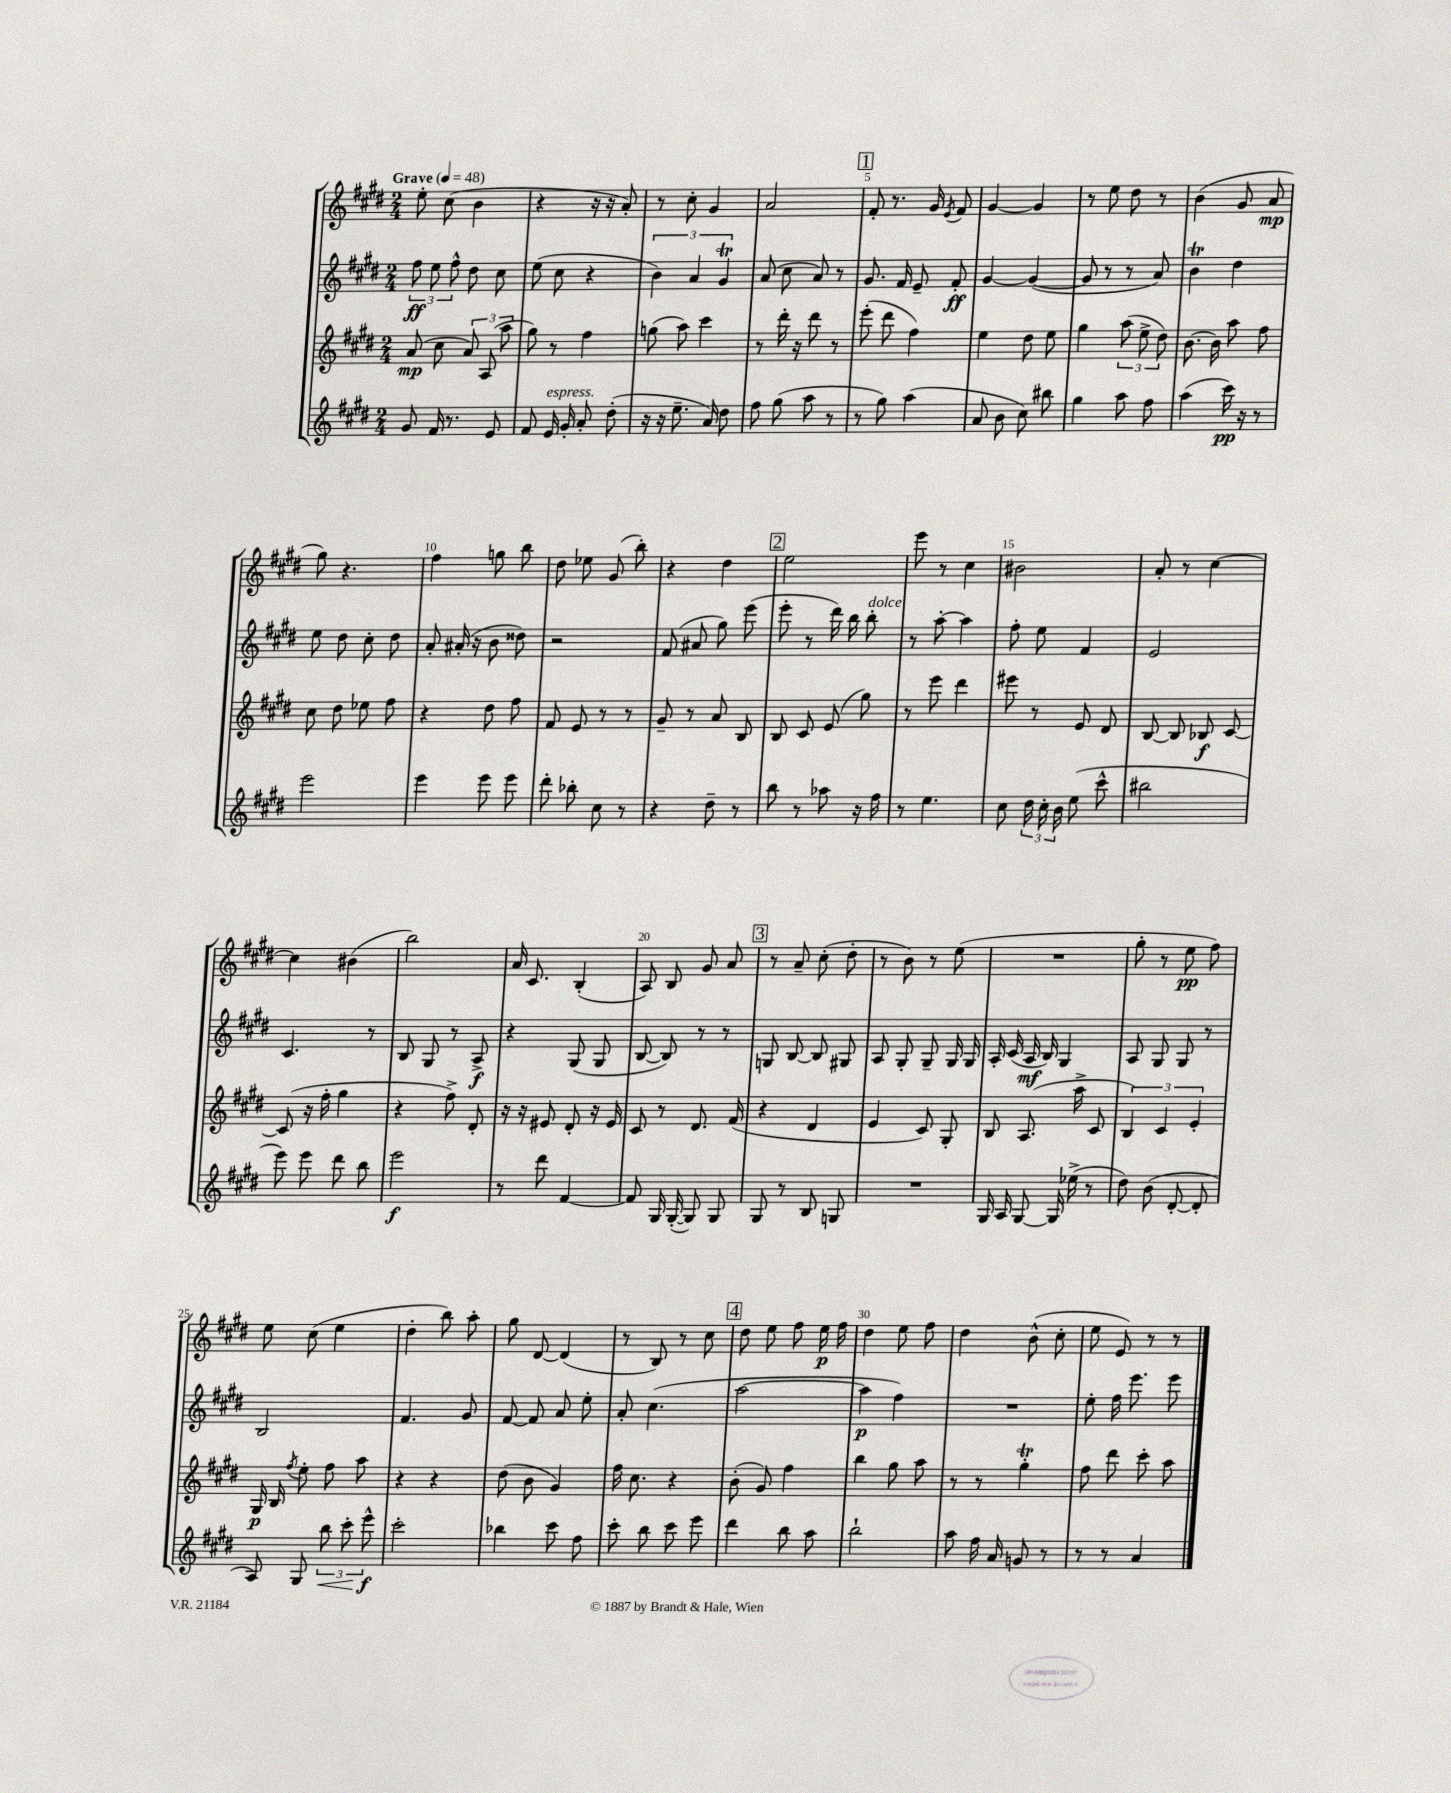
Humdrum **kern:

**kern	**dynam	**kern	**dynam	**kern	**dynam	**kern	**dynam
*part4	*part4	*part3	*part3	*part2	*part2	*part1	*part1
*staff4	*staff4	*staff3	*staff3	*staff2	*staff2	*staff1	*staff1
*clefG2	*	*clefG2	*	*clefG2	*	*clefG2	*
*k[f#c#g#d#]	*	*k[f#c#g#d#]	*	*k[f#c#g#d#]	*	*k[f#c#g#d#]	*
*M2/4	*	*M2/4	*	*M2/4	*	*M2/4	*
*MM48	*	*MM48	*	*MM48	*	*MM48	*
=1	=1	=1	=1	=1	=1	=1	=1
!	!	!	!	!	!	!LO:TX:a:B:t=Grave	!
8g#/	.	(8a/	mp	12ff#\	ff	8ee'\	.
.	.	.	.	12ee\	.	.	.
16f#/	.	8cc#\	.	.	.	(8cc#\	.
.	.	.	.	12ff#^^\	.	.	.
8.r	.	.	.	.	.	.	.
.	.	12a/)	.	8dd#\	.	4b\	.
.	.	(12A/	.	.	.	.	.
8e/	.	.	.	8cc#\	.	.	.
.	.	12aa\	.	.	.	.	.
=2	=2	=2	=2	=2	=2	=2	=2
8f#/	.	8gg#\)	.	(8ee\	.	4r	.
!LO:TX:a:i:t=espress.	!	!	!	!	!	!	!
16e/	.	8r	.	8cc#\	.	.	.
16g#'/	.	.	.	.	.	.	.
8a'/	.	4ff#\	.	4r	.	16r	.
.	.	.	.	.	.	16r	.
(8dd#'\	.	.	.	.	.	8a'/)	.
=3	=3	=3	=3	=3	=3	=3	=3
16r	.	(8ggn\	.	6b\)	.	8r	.
16r	.	.	.	.	.	.	.
8.ee~\	.	8aa\)	.	.	.	8cc#'\	.
.	.	.	.	6a/	.	.	.
.	.	4ccc#\	.	.	.	4g#/	.
16a/)	.	.	.	.	.	.	.
.	.	.	.	6g#t/	.	.	.
8dd#\	.	.	.	.	.	.	.
=4	=4	=4	=4	=4	=4	=4	=4
8ff#\	.	8r	.	(8a/	.	2a/	.
(8gg#\	.	16ddd#'\	.	8cc#\	.	.	.
.	.	16r	.	.	.	.	.
8aa\	.	8ddd#\	.	8a/)	.	.	.
8r	.	8r	.	8r	.	.	.
!!LO:REH:place=s1:t=1
=5	=5	=5	=5	=5	=5	=5	=5
8r	.	(8eee'\	.	8.g#/	.	8f#'/	.
8gg#\)	.	8ddd#\	.	.	.	8.r	.
.	.	.	.	16f#/	.	.	.
(4aa\	.	4ff#\)	.	8e~/	.	.	.
.	.	.	.	.	.	16g#/	.
.	.	.	.	.	.	8qe/	.
.	.	.	.	8f#'/	ff	8f#/	.
=6	=6	=6	=6	=6	=6	=6	=6
8a/	.	4ee\	.	[4g#/	.	[4g#/	.
8b\	.	.	.	.	.	.	.
8cc#\)	.	8dd#\	.	(4g#/_	.	4g#/]	.
8bb#X\	.	8ee\	.	.	.	.	.
=7	=7	=7	=7	=7	=7	=7	=7
4gg#\	.	4gg#\	.	8g#/]	.	8r	.
.	.	.	.	8r	.	8ee\	.
8aa\	.	(12aa\	.	8r	.	8dd#\	.
.	.	12ee^\	.	.	.	.	.
8ff#\	.	.	.	8a/)	.	8r	.
.	.	12dd#\)	.	.	.	.	.
=8	=8	=8	=8	=8	=8	=8	=8
(4aa\	.	[8.b\	.	4bT\	.	(4b\	.
.	.	16b\]	.	.	.	.	.
16ccc#\)	pp	8aa\	.	4dd#\	.	8g#/	.
16r	.	.	.	.	.	.	.
8r	.	8ff#\	.	.	.	8a/	mp
!!LO:LB:g=z
=9	=9	=9	=9	=9	=9	=9	=9
2eee\	.	8cc#\	.	8ee\	.	8gg#\)	.
.	.	8dd#\	.	8dd#\	.	4.r	.
.	.	8ee-X\	.	8cc#'\	.	.	.
.	.	8ff#\	.	8dd#\	.	.	.
=10	=10	=10	=10	=10	=10	=10	=10
4eee\	.	4r	.	8a'/	.	4ff#\	.
.	.	.	.	(16a#X'/	.	.	.
.	.	.	.	16r	.	.	.
8eee\	.	8dd#\	.	8b\	.	8ggn\	.
8eee\	.	8ff#\	.	8dd##X\)	.	8bb\	.
=11	=11	=11	=11	=11	=11	=11	=11
8ddd#'\	.	8f#/	.	2r	.	8dd#\	.
8bb-X'\	.	8e/	.	.	.	8ee-X\	.
8cc#\	.	8r	.	.	.	(8g#/	.
8r	.	8r	.	.	.	8bb'\)	.
=12	=12	=12	=12	=12	=12	=12	=12
4r	.	8g#~/	.	(8f#/	.	4r	.
.	.	8r	.	8a#X/	.	.	.
8dd#~\	.	8a/	.	8gg#\)	.	4dd#\	.
8r	.	8B/	.	(8eee\	.	.	.
!!LO:REH:place=s1:t=2
=13	=13	=13	=13	=13	=13	=13	=13
8bb\	.	8B/	.	8eee'\	.	2ee\	.
8r	.	8c#/	.	8r	.	.	.
8aa-X\	.	(8e/	.	16ddd#\)	.	.	.
.	.	.	.	16bb\	.	.	.
!	!	!	!	!LO:TX:a:i:t=dolce	!	!	!
16r	.	8gg#\)	.	8bb'\	.	.	.
16ff#\	.	.	.	.	.	.	.
=14	=14	=14	=14	=14	=14	=14	=14
8r	.	8r	.	8r	.	8eee\	.
4.ee\	.	8eee\	.	[8aa'\	.	8r	.
.	.	4ddd#\	.	4aa\]	.	4cc#\	.
=15	=15	=15	=15	=15	=15	=15	=15
8cc#\	.	8eee#X\	.	8ff#'\	.	2b#X\	.
24dd#\	.	8r	.	8ee\	.	.	.
24cc#'\	.	.	.	.	.	.	.
24b\	.	.	.	.	.	.	.
(8ee\	.	8e/	.	4f#/	.	.	.
8ccc#^^\	.	8d#/	.	.	.	.	.
=16	=16	=16	=16	=16	=16	=16	=16
2bb#X\	.	[8B/	.	2e/	.	8a'/	.
.	.	8B/]	.	.	.	8r	.
.	.	8B-X/	f	.	.	[4cc#\	.
.	.	[8c#/	.	.	.	.	.
!!LO:LB:g=z
=17	=17	=17	=17	=17	=17	=17	=17
8eee\)	.	(8c#/]	.	4.c#/	.	4cc#\]	.
8eee\	.	16r	.	.	.	.	.
.	.	16ff#'\	.	.	.	.	.
8ddd#\	.	4gg#\	.	.	.	(4b#X\	.
8bb\	.	.	.	8r	.	.	.
=18	=18	=18	=18	=18	=18	=18	=18
2eee\	f	4r	.	8B/	.	2bb\)	.
.	.	.	.	8G#/	.	.	.
.	.	8ff#^\)	.	8r	.	.	.
.	.	8d#'/	.	8A^/	f	.	.
=19	=19	=19	=19	=19	=19	=19	=19
8r	.	16r	.	4r	.	16a/	.
.	.	16r	.	.	.	8.c#/	.
8ddd#\	.	8e#X/	.	.	.	.	.
[4f#/	.	8d#'/	.	(8G#/	.	(4B'/	.
.	.	16r	.	8G#/	.	.	.
.	.	16e#/	.	.	.	.	.
=20	=20	=20	=20	=20	=20	=20	=20
8f#/]	.	8c#/	.	[8B/	.	8A/)	.
16G#/	.	8r	.	8B/])	.	8B/	.
([16G#'/	.	.	.	.	.	.	.
8G#/])	.	8.d#/	.	8r	.	8g#/	.
8G#/	.	.	.	8r	.	8a/	.
.	.	(16f#/	.	.	.	.	.
!!LO:REH:place=s1:t=3
=21	=21	=21	=21	=21	=21	=21	=21
8G#/	.	4r	.	8Gn/	.	8r	.
8r	.	.	.	[8B/	.	8a~/	.
8B/	.	4d#/	.	8B/]	.	(8cc#'\	.
8Gn/	.	.	.	8G#X/	.	8dd#'\	.
=22	=22	=22	=22	=22	=22	=22	=22
2r	.	4e/	.	8A/	.	8r	.
.	.	.	.	8G#'/	.	8b\)	.
.	.	8c#/)	.	8G#~/	.	8r	.
.	.	8G#'/	.	16G#/	.	(8ee\	.
.	.	.	.	16G#/	.	.	.
=23	=23	=23	=23	=23	=23	=23	=23
16G#/	.	8B/	.	16A'/	.	2r	.
16A/	.	.	.	(16c#/	.	.	.
[8G#/	.	(8.A/	.	16A/	mf	.	.
.	.	.	.	16B/)	.	.	.
16G#/]	.	.	.	4G#/	.	.	.
(16ee-X^\	.	16aa^\	.	.	.	.	.
8r	.	8c#/	.	.	.	.	.
=24	=24	=24	=24	=24	=24	=24	=24
8dd#\)	.	6B/)	.	8A/	.	8gg#'\	.
(8b\	.	.	.	8G#/	.	8r	.
.	.	6c#/	.	.	.	.	.
[8d#'/	.	.	.	8G#/	.	8ee\	pp
.	.	6e'/	.	.	.	.	.
8d#'/]	.	.	.	8r	.	8ff#\)	.
!!LO:LB:g=z
=25	=25	=25	=25	=25	=25	=25	=25
8A/)	.	16G#/	p	2B/	.	8ee\	.
.	.	16B/	.	.	.	.	.
.	.	8qff#/	.	.	.	.	.
8G#/	.	8ee'\	.	.	.	(8cc#\	.
!	!LO:HP:b	!	!	!	!	!	!
12bb\	<	8ff#\	.	.	.	4ee\	.
12ccc#'\	.	.	.	.	.	.	.
.	.	8aa\	.	.	.	.	.
12eee^^\	f	.	.	.	.	.	.
.	[	.	.	.	.	.	.
=26	=26	=26	=26	=26	=26	=26	=26
2ccc#'\	.	4r	.	4.f#/	.	4dd#'\	.
.	.	4r	.	.	.	8bb\)	.
.	.	.	.	8g#/	.	8aa'\	.
=27	=27	=27	=27	=27	=27	=27	=27
4bb-X\	.	(8dd#\	.	[8f#/	.	8gg#\	.
.	.	8b\	.	8f#/]	.	[8d#/	.
8ccc#\	.	4g#/)	.	8a/	.	(4d#/]	.
8ff#\	.	.	.	8ee'\	.	.	.
=28	=28	=28	=28	=28	=28	=28	=28
8ccc#'\	.	16ff#\	.	8a'/	.	8r	.
.	.	8.cc#\	.	.	.	.	.
8bb\	.	.	.	(4.cc#\	.	8B/)	.
8ccc#\	.	4r	.	.	.	8r	.
8eee\	.	.	.	.	.	8cc#\	.
!!LO:REH:place=s1:t=4
=29	=29	=29	=29	=29	=29	=29	=29
4ddd#\	.	(8b'\	.	[2aa\	.	8dd#\	.
.	.	8g#/)	.	.	.	8ee\	.
8bb\	.	4ff#\	.	.	.	8ff#\	.
8aa\	.	.	.	.	.	16ee\	p
.	.	.	.	.	.	16ff#\	.
=30	=30	=30	=30	=30	=30	=30	=30
2bb`\	.	4bb\	.	4aa\]	p	4dd#\	.
.	.	8gg#\	.	4ff#\)	.	8ee\	.
.	.	8aa\	.	.	.	8ff#\	.
=31	=31	=31	=31	=31	=31	=31	=31
8aa\	.	8r	.	2r	.	4dd#\	.
16ff#\	.	8r	.	.	.	.	.
16a/	.	.	.	.	.	.	.
8gn/	.	4gg#t'\	.	.	.	(8b^^\	.
8r	.	.	.	.	.	8cc#'\	.
=32	=32	=32	=32	=32	=32	=32	=32
8r	.	8ff#\	.	8ee'\	.	8ee\	.
8r	.	8ddd#\	.	16ff#\	.	8e/)	.
.	.	.	.	8.eee\	.	.	.
4a/	.	8ccc#'\	.	.	.	8r	.
.	.	8aa\	.	8eee\	.	8r	.
==	==	==	==	==	==	==	==
*-	*-	*-	*-	*-	*-	*-	*-
